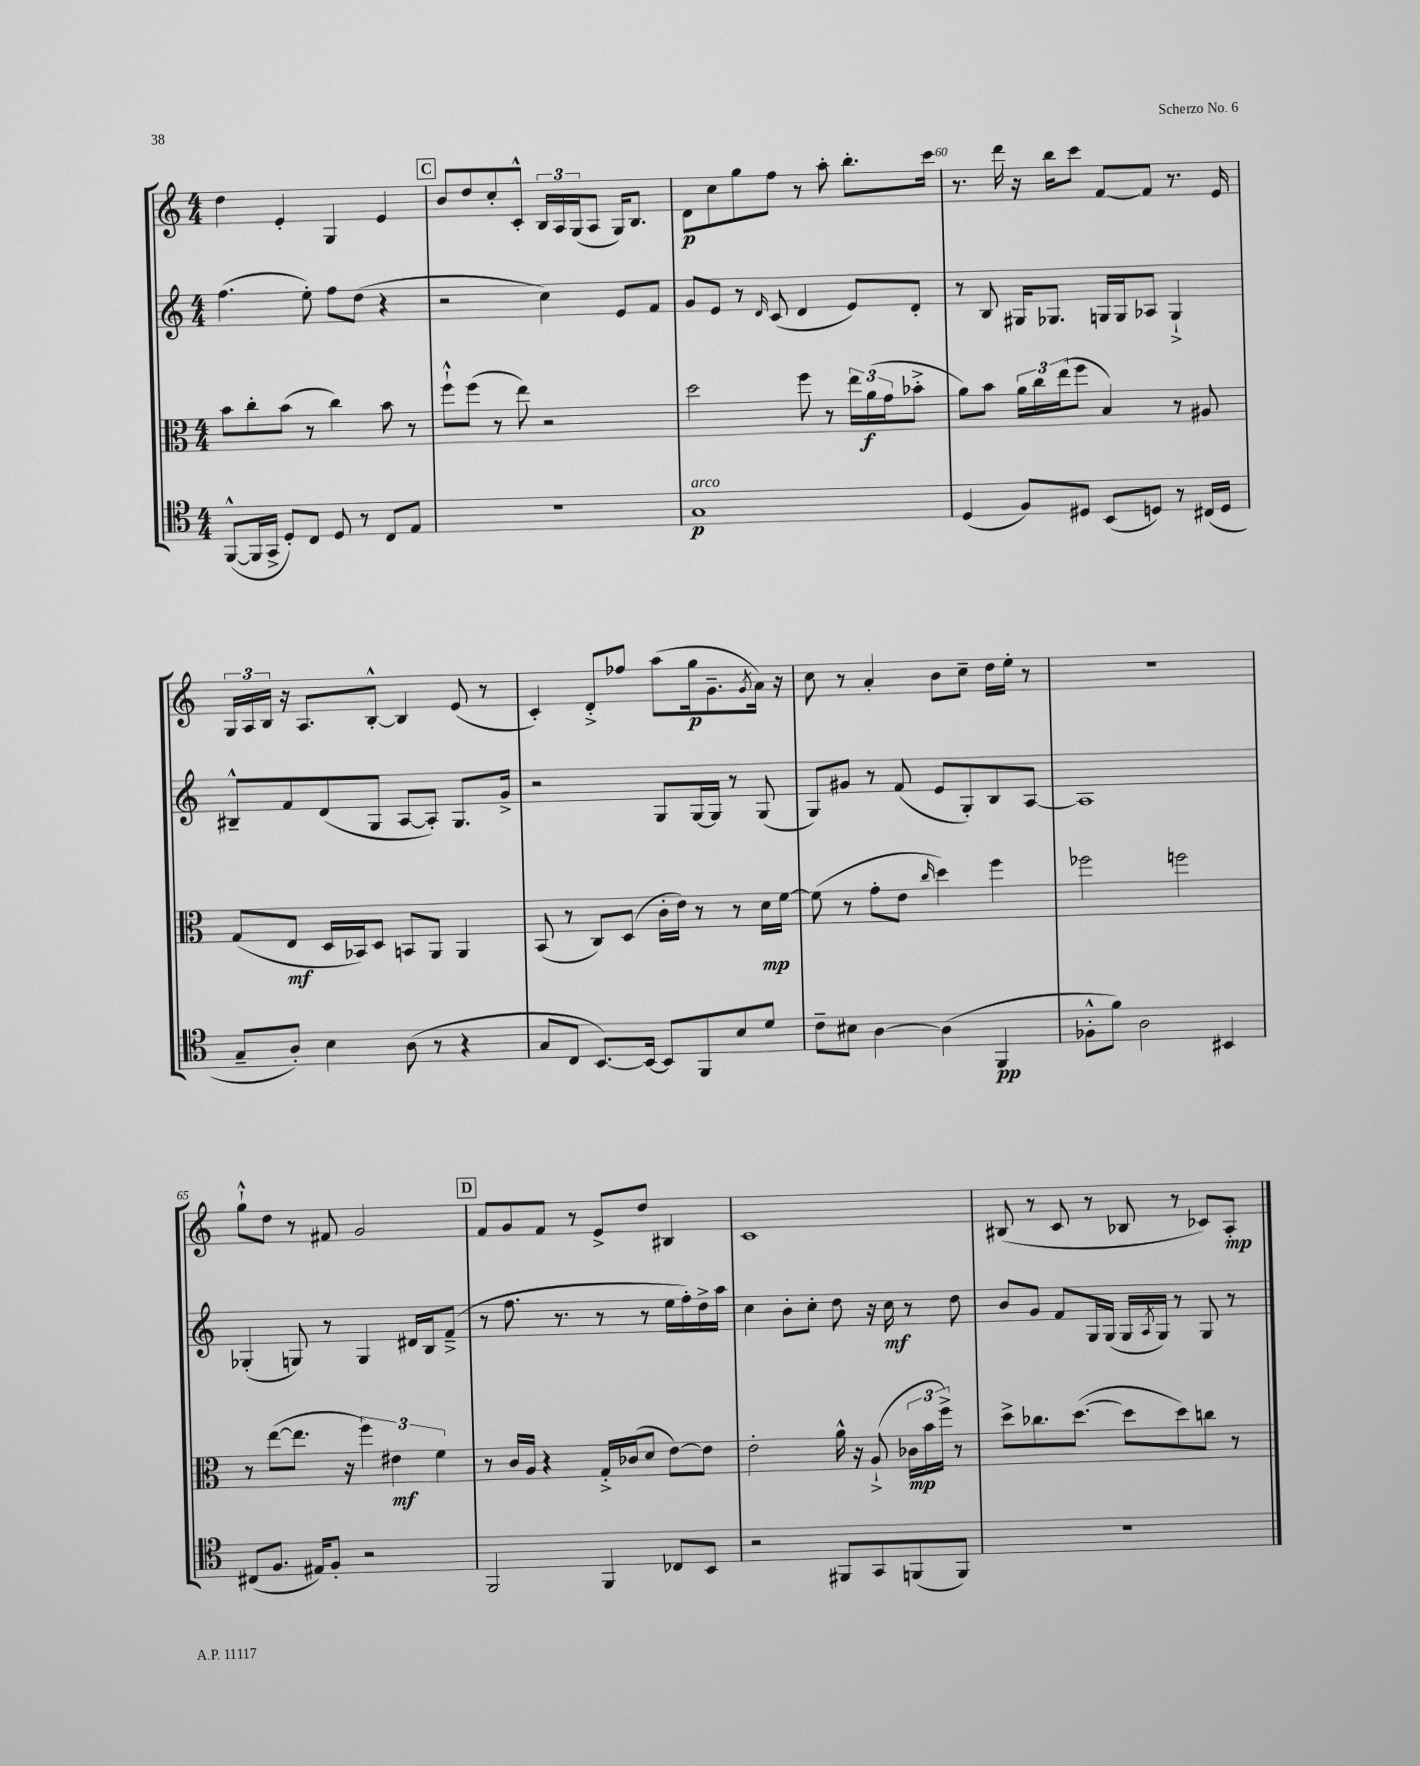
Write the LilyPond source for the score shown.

<<
\new StaffGroup <<
\new Staff = "s0" {
    \clef treble \key c \major \numericTimeSignature \time 4/4
    d''4 e'4-. g4 e'4 |
    \mark \markup { \box "C" } b'8 d''8 c''8-. c'8-.-^ \tuplet 3/2 { b16 a16 g16( } a8 g16) b8. |
    d'8\p c''8 g''8 f''8 r8 a''8-. b''8.-. c'''16 |
    r8. d'''16 r16 b''16 c'''8 f'8~ f'8 r8. e'16 |
    \tuplet 3/2 { g16 a16 b16 } r16 a8. b8~-.-^ b4 e'8( r8 |
    c'4-.) d'8-.-> fes''8 a''8( g''16\p g'8.-- \acciaccatura { g'8 } a'16) r16 |
    c''8 r8 a'4-. b'8 c''8-- d''16 e''16-. r8 |
    R1 |
    g''8-!-^ d''8 r8 fis'8 g'2 |
    \mark \markup { \box "D" } f'8 g'8 f'8 r8 e'8-> d''8 bis4 |
    c'1 |
    bis8( r8 c'8 r8 bes8 r8 ces'8) a8-.\mp \bar "|." |
}
\new Staff = "s1" {
    \clef treble \key c \major \numericTimeSignature \time 4/4
    f''4.( e''8-.) f''8 d''8( r4 |
    \mark \markup { \box "C" } r2 c''4) e'8 f'8 |
    g'8 e'8 r8 \grace { d'16 } c'8( d'4 e'8) d'8-. |
    r8 b8 gis16 ges8. g16 g16 aes8 g4-!-> |
    bis8---^ f'8 d'8( g8 a8~ a8-.) g8. g'16-> |
    r2 g8 g16~ g16 r8 g8( |
    g8) gis'8 r8 f'8( e'8 g8-.) b8 a8~ |
    a1 |
    ges4-.( g8) r8 g4 dis'16 b16 f'8--->( |
    \mark \markup { \box "D" } r8 f''8. r8. r8 r8 e''16 f''16-.) d''16-> a''16 |
    c''4 b'8-. c''8-. d''8 r16 c''16\mf r8 d''8 |
    b'8 g'8 f'8 g16 g16( g16 \acciaccatura { a8 } g16) r8 g8 r8 \bar "|." |
}
\new Staff = "s2" {
    \clef alto \key c \major \numericTimeSignature \time 4/4
    b'8 c''8-. b'8( r8 c''4) b'8 r8 |
    \mark \markup { \box "C" } f''8-!-^ f''8( r8 e''8) r2 |
    d''2 f''8 r8 \tuplet 3/2 { e''16 a'16\f( g'16 } bes'8-.-> |
    a'8) b'8 \tuplet 3/2 { a'16 c''16 e''16( } f''8 b4) r8 ais8 |
    g8( e8\mf d16 bes,16) d8 b,8 a,8 a,4 |
    b,8( r8 c8) d8( c'16-. e'16) r8 r8 d'16\mp f'16~ |
    f'8( r8 g'8-. e'8 \grace { c''16 } d''4) f''4 |
    fes''2 f''2 |
    r8 e''8~( e''8. r16 \tuplet 3/2 { f''4) eis'4\mf f'4 } |
    \mark \markup { \box "D" } r8 c'16 a16 r4 g16-.-> ces'16( d'8 e'8~) e'8 |
    e'2-. a'16-^ r16 a8-!->( \tuplet 3/2 { ces'16\mp b'16 f''16->) } r8 |
    d''8-> ces''8. d''8.~( d''8 d''8) c''8 r8 \bar "|." |
}
\new Staff = "s3" {
    \clef tenor \key c \major \numericTimeSignature \time 4/4
    f,8~-^( f,16 g,16-> d8-.) c8 d8 r8 c8 e8 |
    \mark \markup { \box "C" } R1 |
    g1\p^\markup { \italic "arco" } |
    d4( f8) dis8 b,8( d8) r8 cis16( d16 |
    g8-- a8-.) b4 a8( r8 r4 |
    g8 c8 b,8.~) b,16~ b,8 f,8 b8 d'8 |
    c'8-- bis8 a4~ a4( f,4\pp |
    fes8-.-^ f'8) a2 bis,4 |
    cis8( f8. eis16) f8-. r2 |
    \mark \markup { \box "D" } f,2 f,4 ces8 b,8 |
    r2 fis,8 g,8 f,8( f,8) |
    R1 \bar "|." |
}
>>
>>
\layout { \context { \Score currentBarNumber = #57 \override BarNumber.break-visibility = ##(#f #t #t) barNumberVisibility = #(every-nth-bar-number-visible 5) } }
